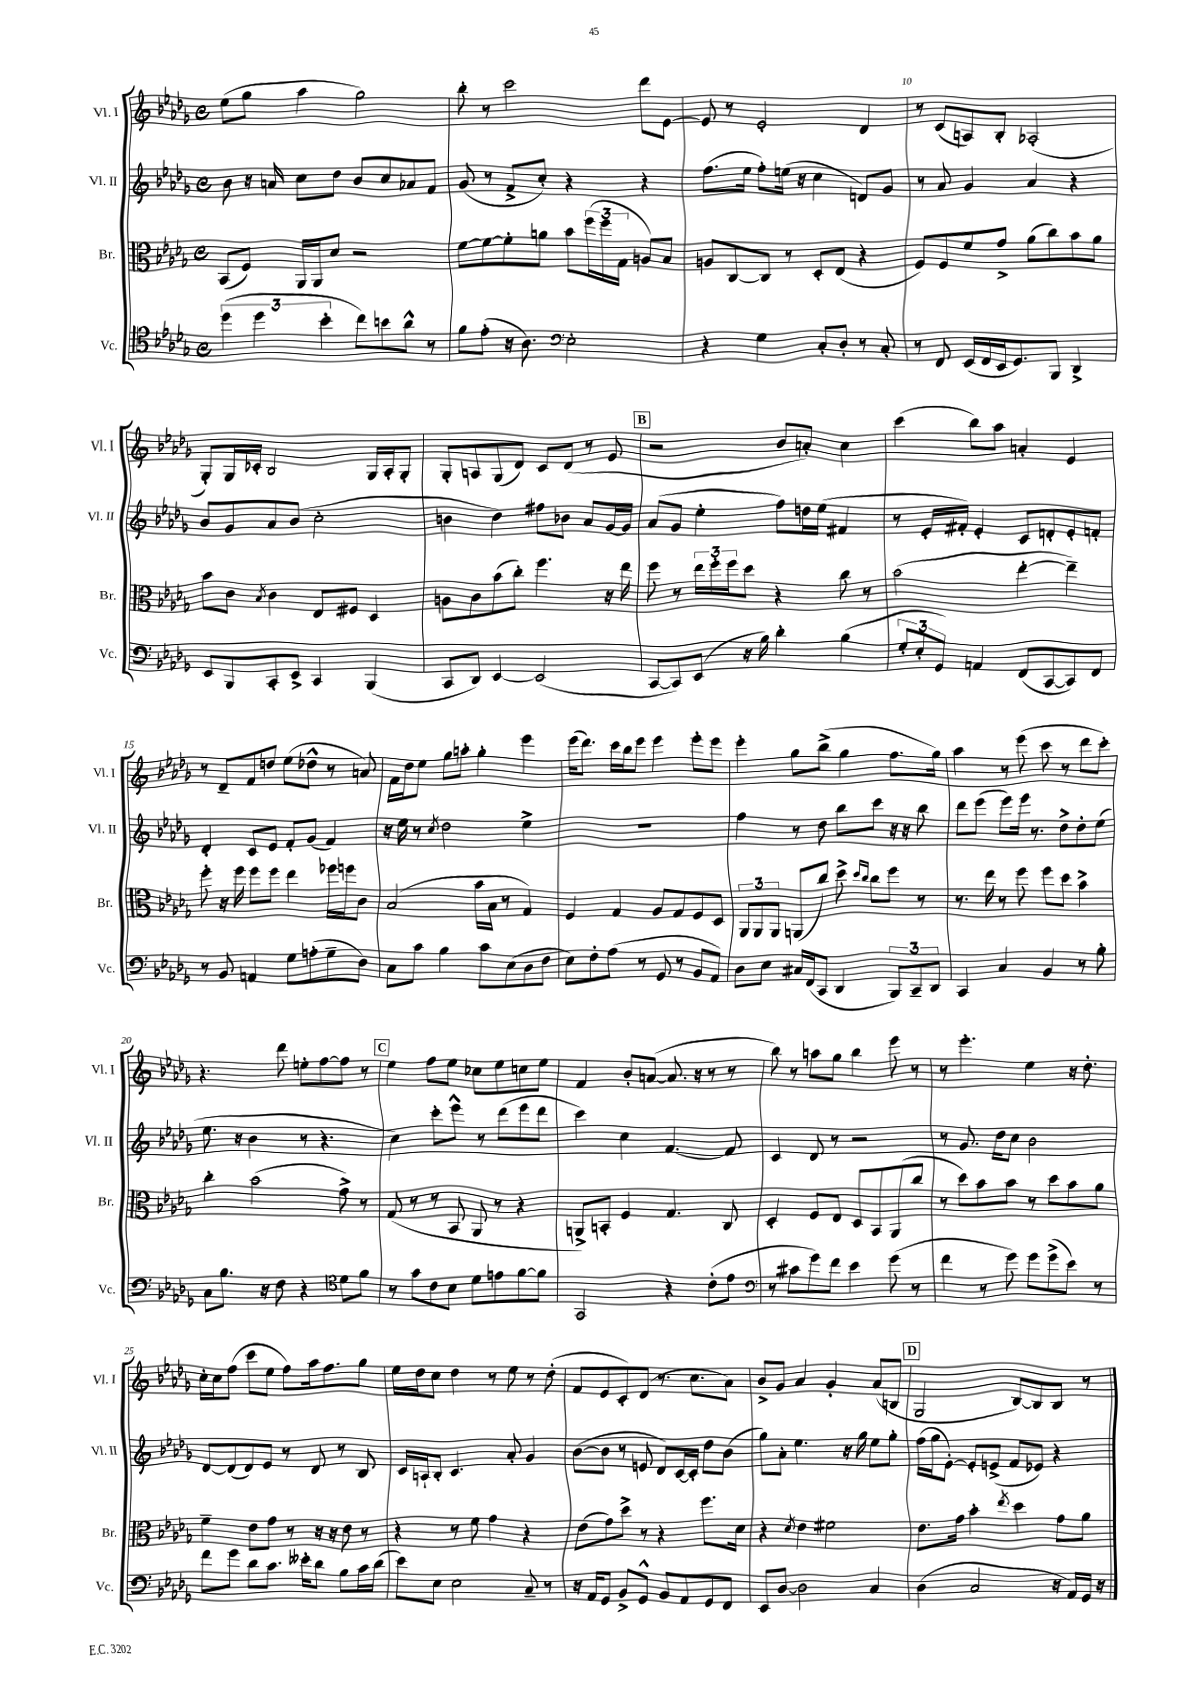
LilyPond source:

<<
\new StaffGroup <<
\new Staff = "s0" \with { instrumentName = "Vl. I" shortInstrumentName = "Vl. I" } {
    \clef treble \key des \major \defaultTimeSignature \time 4/4
    ees''8( ges''8 aes''4 ges''2) |
    bes''8-. r8 c'''2 des'''8 ees'8~ |
    ees'8 r8 ees'2-. des'4 |
    r8 c'8( a8) bes8-. aes2-.( |
    ges8-.) ges16 ces'16-. bes2 ges16 aes16-. ges8-. |
    ges8-. a8 ges8( des'8) c'8 des'8( r8 ees'8 |
    \mark \markup { \box "B" } r2 bes'8 a'8-.) c''4 |
    c'''4( bes''8) aes''8 a'4-. ees'4 |
    r8 des'8-- f'8 d''8 ees''8( des''8-^ r8 a'8) |
    f'16 des''16 ees''8 ges''8 a''8-. ges''4-. ees'''4 |
    ees'''16( des'''8.) c'''16 bes''16 ees'''8 ees'''4 ees'''8-. ees'''8 |
    ees'''4-. ges''8 bes''8->( ges''4 f''8. ges''16) |
    aes''4 r8 ees'''8( c'''8 r8 des'''8 c'''8-.) |
    r4. des'''8 e''8-. f''8~ f''8 r8 |
    \mark \markup { \box "C" } ees''4 f''8 ees''8 ces''8 ees''8 c''8 ees''8 |
    f'4 bes'8-. a'8~( a'8. r16 r8 r8 |
    bes''8) r8 a''8 ges''8 bes''4 ees'''8 r8 |
    r8 ees'''4.-. ees''4 r16 des''8.-. |
    c''16-. c''16 f''8( c'''8 ees''8 f''8) aes''16 f''8. ges''8 |
    ees''16 des''16 c''8 des''4 r8 ees''8 r8 des''8-.( |
    f'8 ees'8 c'8-.) des'8( r8. c''8. aes'8) |
    bes'8-> ges'8 aes'4 ges'4-. aes'8( b8 |
    \mark \markup { \box "D" } ges2 bes8~) bes8 bes8 r8 \bar "|." |
}
\new Staff = "s1" \with { instrumentName = "Vl. II" shortInstrumentName = "Vl. II" } {
    \clef treble \key des \major \defaultTimeSignature \time 4/4
    bes'8 r16 a'16 c''8 des''8 bes'8 c''8 aes'8 f'8 |
    ges'8( r8 f'8-> c''8-.) r4 r4 |
    f''8.( ees''16 f''8-.) e''16( r16 c''4 d'8) ges'8 |
    r8 aes'8 ges'4 aes'4 r4 |
    bes'8 ges'8 aes'8 bes'8( c''2-. |
    b'4 des''4) fis''8 bes'8 aes'8 ges'16~ ges'16 |
    \mark \markup { \box "B" } aes'8( ges'8 ees''4-. f''8) d''16 ees''16( fis'4 |
    r8 ees'16-. fis'16-.) ees'4-. c'8 d'8-. ees'8-. f'8-. |
    des'4-. c'8 ees'8 f'8-. ges'8( f'4) |
    r16 ees''16 r8 \acciaccatura { c''8 } des''2 ees''4-> |
    R1 |
    f''4 r8 des''8 bes''8 c'''8 r16 r16 bes''8 |
    des'''8 ees'''8( ees'''8) ees'''16 r8. des''8-> des''8-. ees''8( |
    ees''8. r16 bes'4 r8 r4. |
    \mark \markup { \box "C" } c''4) c'''8-. ees'''8-^ r8 des'''8( ees'''8 des'''8 |
    c'''4) c''4 f'4.~ f'8 |
    c'4 des'8 r8 r2 |
    r8 ges'8. des''16 c''8 bes'2 |
    des'8~ des'8( des'8) ees'8 r8 des'8 r8 bes8 |
    c'16 a16-! bes8-. c'4. aes'8-. ges'4 |
    bes'8~( bes'8 r8 e'8 des'8) c'16~ c'16-. des''8 bes'8( |
    ges''8) aes'8-. ees''4. r16 ges''16 ees''8 ges''8-. |
    \mark \markup { \box "D" } f''16( ges''16 ees'8~-.) ees'8-. e'8->( f'8 ees'8) r4 \bar "|." |
}
\new Staff = "s2" \with { instrumentName = "Br." shortInstrumentName = "Br." } {
    \clef alto \key des \major \defaultTimeSignature \time 4/4
    bes,8( f8) aes,16 aes,16 des'8 r2 |
    f'8~ f'8~ f'8-. a'8 bes'8 \tuplet 3/2 { f''16( f''16 ges16 } a8) bes8 |
    a8 c8~ c8 r8 des8-. ees8( r4 |
    f8) f8 f'8 ges'8-> aes'8( c''8) bes'8 aes'8 |
    bes'8 c'8 \acciaccatura { bes8 } c'4 ees8 fis8 des4 |
    a8 c'8 bes'8( c''8-.) f''4. r16 ees''16 |
    \mark \markup { \box "B" } f''8 r8 \tuplet 3/2 { ees''16 f''16-. f''16 } des''8 r4 c''8 r8 |
    bes'2( ees''4~-. ees''4--) |
    f''8-. r16 f''16 f''8 f''8 ees''4 fes''16 f''16 c'8 |
    bes2( bes'16 bes16 r8 ges4) |
    f4 ges4 aes8 ges8 f8 des8 |
    \tuplet 3/2 { aes,8 aes,8 aes,8 } a,8( c''8) des''8-> \grace { des''16 c''16 } c''8 f''8 r8 |
    r8. ees''16 r8 f''8 f''8 des''8 bes'4-> |
    c''4-. bes'2( ges'8->) r8 |
    \mark \markup { \box "C" } ges8( r8 r8 bes,8 aes,8 r8 r4 |
    a,8->) b,8-. f4 ges4. c8 |
    des4-. f8 ees8 des8 bes,8 aes,8( c''8 |
    r8 des''8) bes'8 bes'8 r8 des''8 bes'8 aes'8 |
    f'4-- ees'8 ges'8 r8 r16 r16 ees'8 r8 |
    r4 r8 f'8 ges'4 r4 |
    ees'8( ges'8) des''8-> r8 r4 f''8. des'16 |
    r4 \acciaccatura { des'8 } ees'4 fis'2 |
    \mark \markup { \box "D" } ees'8. ges'16 bes'4-. \acciaccatura { ees''8 } des''4 ges'8 aes'8 \bar "|." |
}
\new Staff = "s3" \with { instrumentName = "Vc." shortInstrumentName = "Vc." } {
    \clef tenor \key des \major \defaultTimeSignature \time 4/4
    \tuplet 3/2 { des''4( des''4 bes'4-. } c''8) b'8 aes'8-^ r8 |
    f'8 ees'8-.( r16 aes8.) \clef bass ees2-. |
    r4 ges4 c8-. des8-. r8 c8-. |
    r8 f,8 ees,16( f,16 ees,16 ges,8.) bes,,8 des,4-> |
    ees,8 bes,,8 c,8-. ees,8-> c,4 bes,,4( |
    c,8 des,8) ees,4~ ees,2( |
    \mark \markup { \box "B" } c,8~ c,8) ees,8( r16 bes16) des'4-. bes4( |
    \tuplet 3/2 { ges8-. ees8-. ges,8) } a,4 f,8( c,8~ c,8) f,8 |
    r8 bes,8 a,4 ges8 a8-.( ges8-- des8) |
    c8 c'8 bes4 c'8 ees8( des8 f8 |
    ees8) f8-. aes8( r8 ges,8 r8 bes,8 aes,8) |
    des8 ees8 cis16 f,16( c,8 des,4 \tuplet 3/2 { bes,,8) c,8-- des,8 } |
    c,4 c4 bes,4 r8 bes8-. |
    c8 bes8. r16 f8 r4 \clef tenor des'8 f'8 |
    \mark \markup { \box "C" } r8 ges'8 c'8 bes8 des'8 e'8 f'8~ f'8 |
    ges,2 r4 c'8-.( ees'8 |
    \clef bass r8 cis'8 ges'8) f'8 ees'4 ges'8( r8 |
    f'4 r8 ges'8) ges'8 ges'8->( ees'8) r8 |
    f'8 ges'8 des'8 c'8. eeses'16-. des'8 bes8 c'16 des'16( |
    ees'8) ees8 ees2 c8-- r8 |
    r16 aes,16 ges,8 bes,8-> ges,8-^ bes,8 aes,8 ges,8 f,8 |
    ees,8 des8~ des2 c4 |
    \mark \markup { \box "D" } des4( c2 r16 aes,16) ges,16 r16 \bar "|." |
}
>>
>>
\layout { \context { \Score currentBarNumber = #7 \override BarNumber.break-visibility = ##(#f #t #t) barNumberVisibility = #(every-nth-bar-number-visible 5) } }
